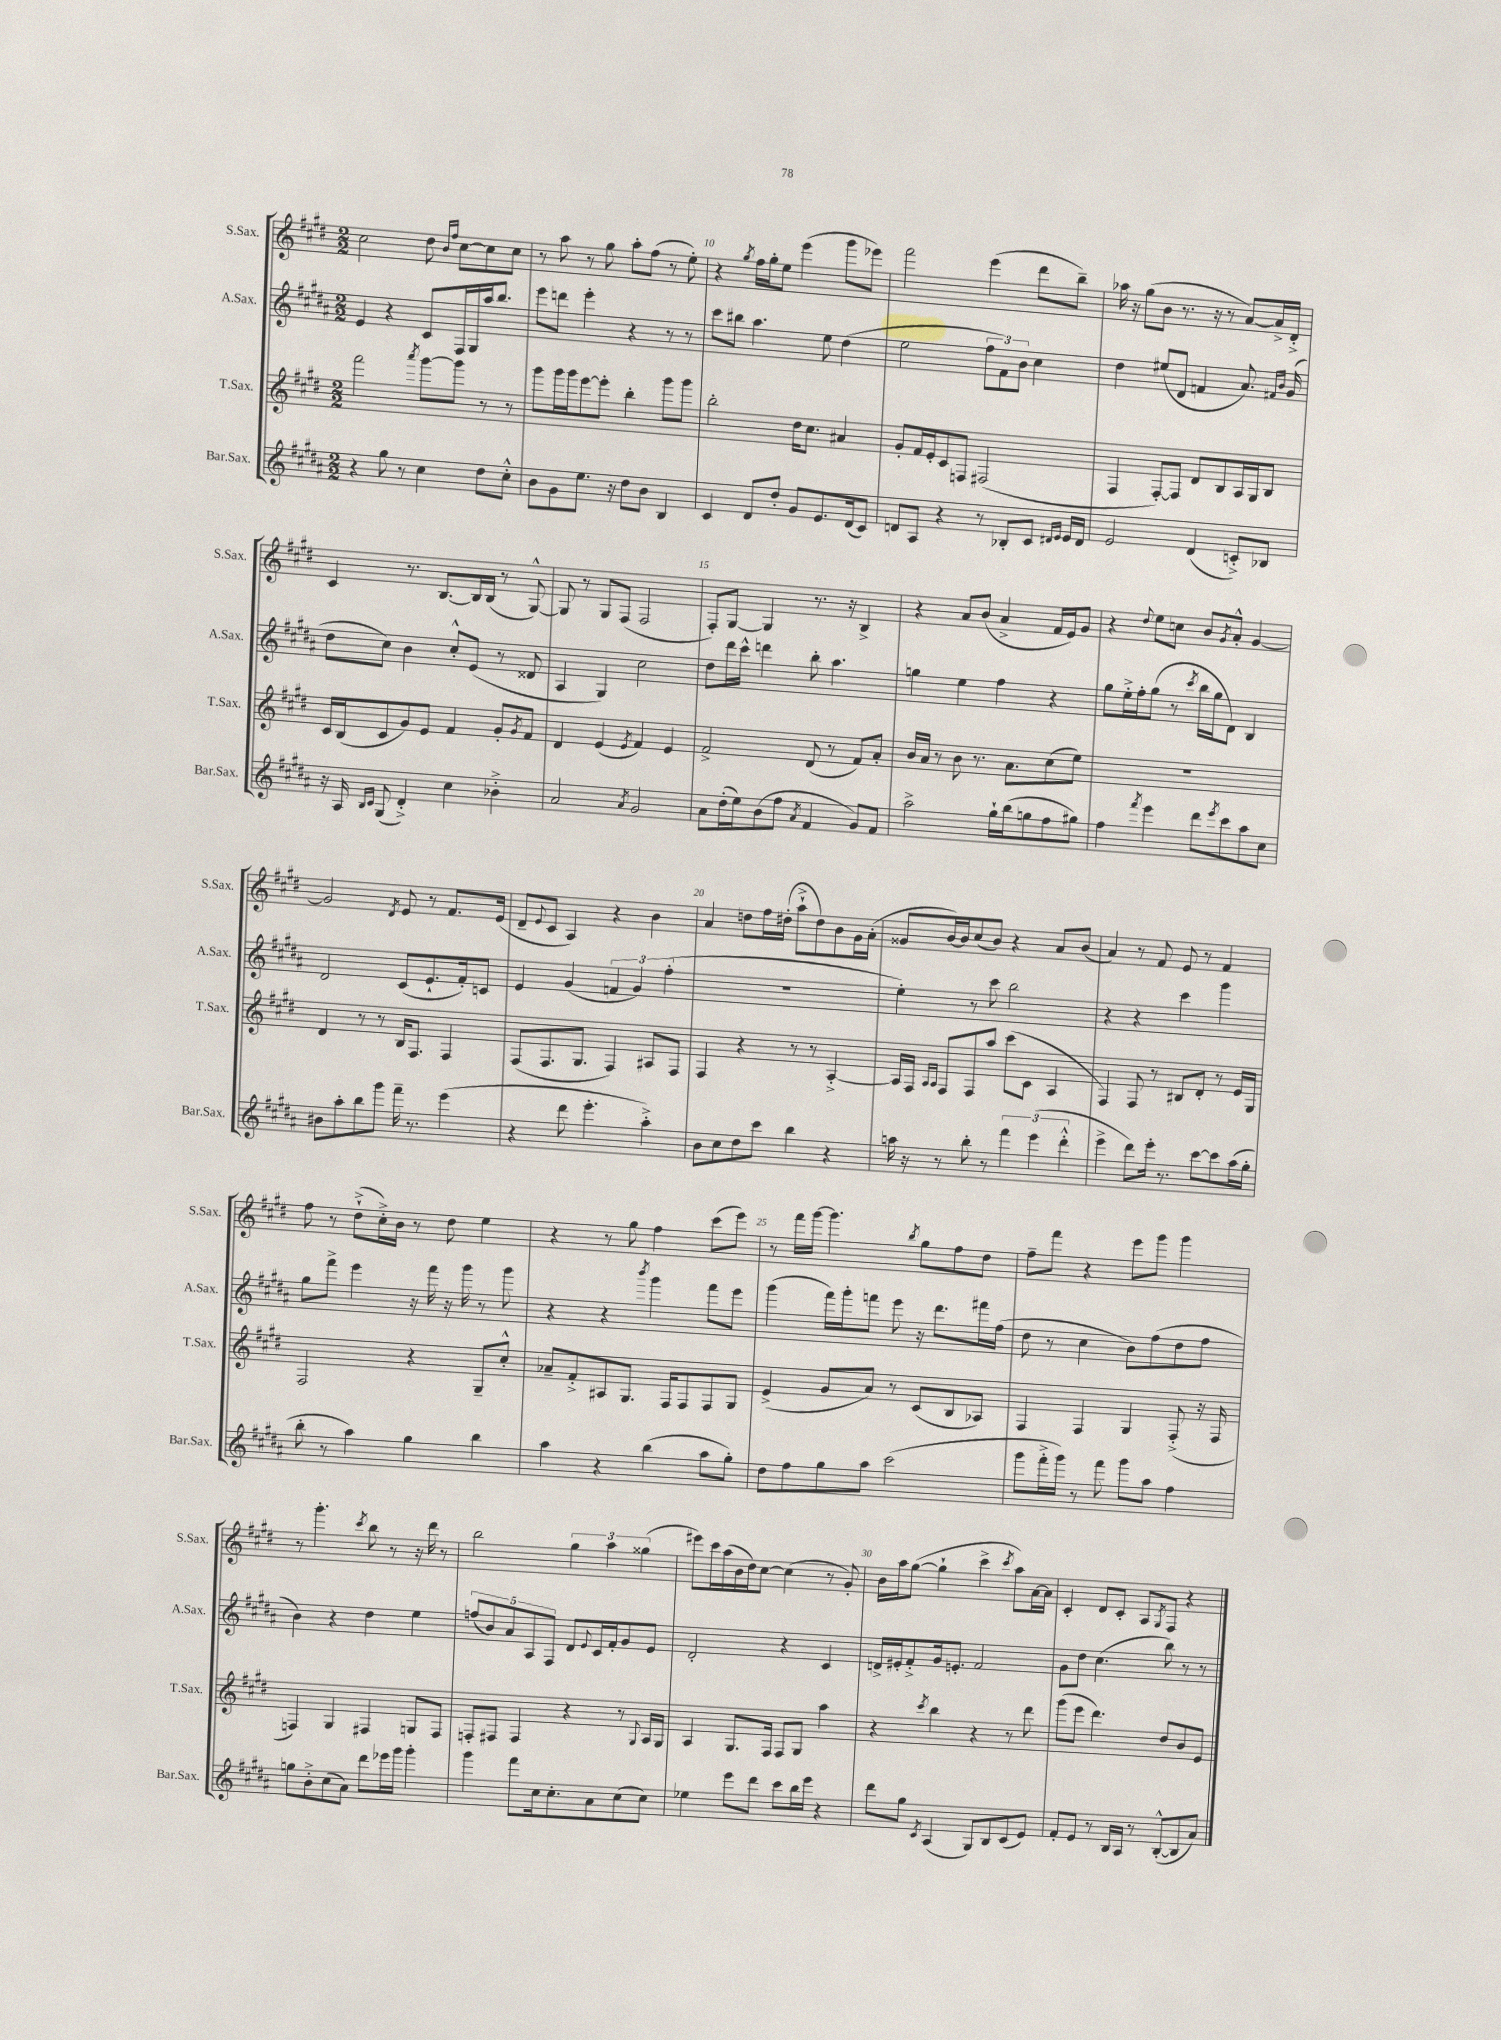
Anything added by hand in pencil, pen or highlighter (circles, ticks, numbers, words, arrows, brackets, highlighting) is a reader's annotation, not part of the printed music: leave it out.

**kern	**kern	**kern	**kern
*staff4	*staff3	*staff2	*staff1
*clefG2	*clefG2	*clefG2	*clefG2
*k[f#c#g#d#a#]	*k[f#c#g#d#]	*k[f#c#g#d#a#]	*k[f#c#g#d#]
*M2/2	*M2/2	*M2/2	*M2/2
4r	2fff#	4e	2cc#
8gg#	.	4r	.
8r	.	.	.
.	8qaaa	.	.
4cc#	[8ggg#	8c#	8dd#
.	.	.	16qqb
.	.	.	16qqff#
.	8ggg#]	16F#	[8cc#
.	.	16G#	.
8dd#	8r	16aa#	8cc#]
.	.	8.bb	.
8cc#'^^	8r	.	8cc#
=	=	=	=
8b	8ggg#	8eee	8r
8g#	16ggg#	8ddd	8aa
.	16ggg#	.	.
8.ee	[8eee	4eee'	8r
.	8eee']	.	8gg#
16r	.	.	.
8dd#	4bb'	4r	8aa'
8b	.	.	(8ff#
4B	8ggg#	8r	8r
.	8ggg#	8r	8ee')
=	=	=	=
4c#	2bb'	8ccc#	4r
.	.	8bb#	.
.	.	.	8qgg#
8d#	.	4.aa#	16ff#
.	.	.	16gg#'
8dd#'	.	.	8ee
8g#	16dd#	.	(4eee
.	8.cc#	.	.
8.e	.	8ee	.
.	4a#	(4dd#	8ggg#
(16d#	.	.	.
8c#)	.	.	8eee-)
=	=	=	=
8d	8g#'	2ee	2fff#
8A#	16f#	.	.
.	16e'	.	.
4r	8c#	.	.
.	8F	.	.
8r	(2F#	12ff#	(4eee
.	.	12f#)	.
8B-'	.	.	.
.	.	12b	.
8c#	.	4cc#	8ddd#
16qqd#	.	.	.
16qqe	.	.	.
16e	.	.	8bb~)
16d#	.	.	.
=	=	=	=
2e	4F#	4dd#	16aa-
.	.	.	16r
.	.	.	(8gg#
.	[8F#')	(8ee#	8b
.	8F#]	8d#	8.r
(4d#	8d#	4f	.
.	.	.	16r
.	8B	.	8r
8c'^)	16A	8.a#)	[8a)
.	16G#	.	.
8B-	8B	.	16a^]
.	.	16qqf#	.
.	.	16qqb	.
.	.	(16g#	16d#'^
=	=	=	=
16r	16c#	8dd#	4c#
16A#	(16B	.	.
16qqB	.	.	.
16qqc#	.	.	.
(8G#	8c#	8cc#)	.
4d#'^)	8g#)	4b	8.r
.	8e	.	.
.	.	.	[8.B
4cc#	4f#	8cc#'^^	.
.	.	(8e	16B]
.	.	.	(16B
4b-'^	8g#'	8r	8r
.	8qg#	.	.
.	8f#	8d##	[8G#^^)
=	=	=	=
2a#	4d#	4A#	8G#]
.	.	.	8r
.	(4e	4G#)	8G#
.	.	.	(8F#
8qa#	8qe	.	.
2g#	4f#)	2cc#	2F#
.	4e	.	.
=	=	=	=
8a#	2f#^	8dd#	8F#')
(16dd#'	.	16ddd#	[8G#
16ee)	.	16ccc#^^	.
(8b	.	4ddd	4G#]
8ff#	.	.	.
8qa#	.	.	.
4f#	(8d#	8bb'	8.r
.	8r	4.aa#	.
.	.	.	16r
8g#)	8f#)	.	4B^
8f#	8a'	.	.
=	=	=	=
2aa#^	16b	4gg	4r
.	16a	.	.
.	8r	.	.
.	8b	4ee	8a
.	8.r	.	(8b
16gg#`	.	4ff#	4a^
(16bb	8.a	.	.
8gg	.	.	.
8ff#	(8cc#	4r	16f#
.	.	.	16e)
8gg#)	8ee)	.	8g#
=	=	=	=
4ff#	1r	8gg#	4r
.	.	16ee'^	.
.	.	16ff#'	.
8qfff#	.	.	8qqdd#
4eee	.	(8gg#	8ee
.	.	8r	8cc
.	.	8qccc#	.
8ddd#	.	16bb	8b
.	.	16gg#	.
8qeee	.	.	8qg#
8ccc#	.	8d#)	8a'^^
8aa#	.	4B	[4g#
8cc#	.	.	.
=	=	=	=
8b#	4d#	2d#	2g#]
8aa#'	.	.	.
8bb	8r	.	.
8ggg#	8r	.	.
.	.	.	8qd#
16fff#~	16B	(8c#	8e
8.r	8.F#	.	.
.	.	8.e`	8r
(4eee	4F#	.	8.f#
.	.	16f#')	.
.	.	8c	.
.	.	.	(16e
=	=	=	=
4r	(8F#	4e	8d#~
.	.	.	8qqe
.	8.F#	.	8c#
8ddd#	.	(4g#	4A)
.	8.G#	.	.
4.eee'	.	.	.
.	4F#)	6f	4r
.	.	6g#)	.
4aa#'^)	8A#	.	4b
.	.	(6ff#'	.
.	8F#	.	.
=	=	=	=
8b	4F#	1r	4a
8cc#	.	.	.
8dd#	4r	.	8dd
8ccc#	.	.	16ff#
.	.	.	(16dd#'
4bb	8r	.	8aa`^
.	8r	.	8dd#)
4r	[4A'^	.	8b
.	.	.	16g#
.	.	.	(16a'
=	=	=	=
16aa	16A]	4ee')	8g##
16r	16F#	.	.
.	16qqA	.	.
.	16qqA	.	.
8r	8F#	.	[16b)
.	.	.	16b]
8bb'	8F#	8r	(8cc#
8r	8aa	8ccc#	8b)
6fff#	(8ccc#	2bb	4r
.	8c#	.	.
(6eee	.	.	.
.	4A	.	8a
6ddd#'^^	.	.	.
.	.	.	(8b
=	=	=	=
4eee^	4F#)	4r	4a)
8ddd#)	8F#	4r	8r
16eee'	8r	.	8f#
8.r	.	.	.
.	8B#	4ccc#	8e
[8ccc#	8d#'	.	8r
8ccc#]	8r	4ggg#	4f#
(16aa#	16e	.	.
16gg#'	16G#	.	.
=	=	=	=
8bb'	2F#	8gg#	8ff#
8r	.	8fff#^	8r
4aa#)	.	4eee	(8dd#`^
.	.	.	16cc#'^)
.	.	.	16b
4gg#	4r	16r	8r
.	.	16fff#	.
.	.	16r	8dd#
.	.	16ggg#	.
4bb	8G#~	8r	4ee
.	8cc#'^^	8ggg#	.
=	=	=	=
4aa#	8a-~	4r	4r
.	8f#'^	.	.
4r	8A#	4r	8r
.	8.G#	.	8gg#
.	.	8qbbb	.
(4bb	.	4ggg#	4ff#
.	16F#	.	.
.	8F#	.	.
8aa#	8F#	8fff#	(8ccc#
8gg#')	8G#	8eee	8eee)
=	=	=	=
8dd#	(4e^	(4ggg#	8r
8ff#	.	.	16fff#
.	.	.	[16ggg#
8gg#	8g#	16fff#)	4.ggg#]
.	.	16ggg#'	.
8aa#	8a)	8fff	.
(2ccc#	8r	8eee	.
.	.	.	8qbb
.	(8c#	16r	8gg#
.	.	8.ddd#	.
.	8B	.	8ff#
.	8A-)	16fff#	8dd#
.	.	(16ff#	.
=	=	=	=
8ggg#	4F#	8dd#	8ff#~
16fff#'^	.	8r	8fff#
16ggg#)	.	.	.
8r	4F#	4cc#	4r
8fff#	.	.	.
8ggg#	4G#	8b)	8eee
8aa#	.	(8ff#	8ggg#
4ff#	(8F#'^	8dd#	4ggg#
.	16r	8ff#	.
.	16F#	.	.
=	=	=	=
8gg	4F)	4b)	8r
8b'^	.	.	4.ggg#'
(8cc#	4G#	4r	.
8a#)	.	.	.
.	.	.	8qccc#
8ddd#	4F#	4dd#	8bb
16eee-	.	.	8r
16ggg#	.	.	.
4ggg#'	8G	4ee	16r
.	.	.	16ddd#
.	8F#	.	8r
=	=	=	=
4ggg#	8F'	(10ff	2bb
.	.	10b)	.
.	8F#	.	.
.	.	10a#	.
8fff#	4F#	.	.
.	.	10A#	.
16cc#	.	.	.
.	.	10F#	.
8.cc#'	.	.	.
.	4r	8d#	6gg#
.	.	8qqe	.
8a#	.	16c#	.
.	.	.	6aa
.	.	16f#'	.
(8cc#	8r	8g#	.
.	.	.	(6gg##
.	8qqG#	.	.
8cc#)	16A	8e	.
.	16G#	.	.
=	=	=	=
4ee-	4A	2d#'	8eee#)
.	.	.	16ccc#
.	.	.	(16aa
8eee	8.G#	.	16b
.	.	.	16dd#)
8ddd#	.	.	[8cc#
.	16F#	.	.
8ccc#	8F#	4r	(4cc#]
16bb	8G#	.	.
16eee	.	.	.
4r	4aa	4c#	8r
.	.	.	8g#')
=	=	=	=
8ddd#	4r	16d^	16b
.	.	16e#'	16aa
8gg#	.	8f#'^	([8gg#
8qc#	8qccc#	.	.
(4A#	4bb	16g#	4gg#`]
.	.	8.e'	.
8G#)	4r	2f#	4ccc#^
8B	.	.	.
.	.	.	8qccc#
(8c#	8r	.	8aa)
8e)	8ddd#	.	[16a
.	.	.	16a]
=	=	=	=
8f#'	(8ggg#	8g#	4c#'
8e	8eee	8dd#	.
8r	4.ddd#)	(4.cc#	8d#
16B	.	.	8c#'
16A#	.	.	.
8r	.	.	8A
.	.	.	8qG#
([8B'^^	8dd#	8bb)	8F#
8B]	8b	8r	4r
8a#)	8e	8r	.
==	==	==	==
*-	*-	*-	*-
